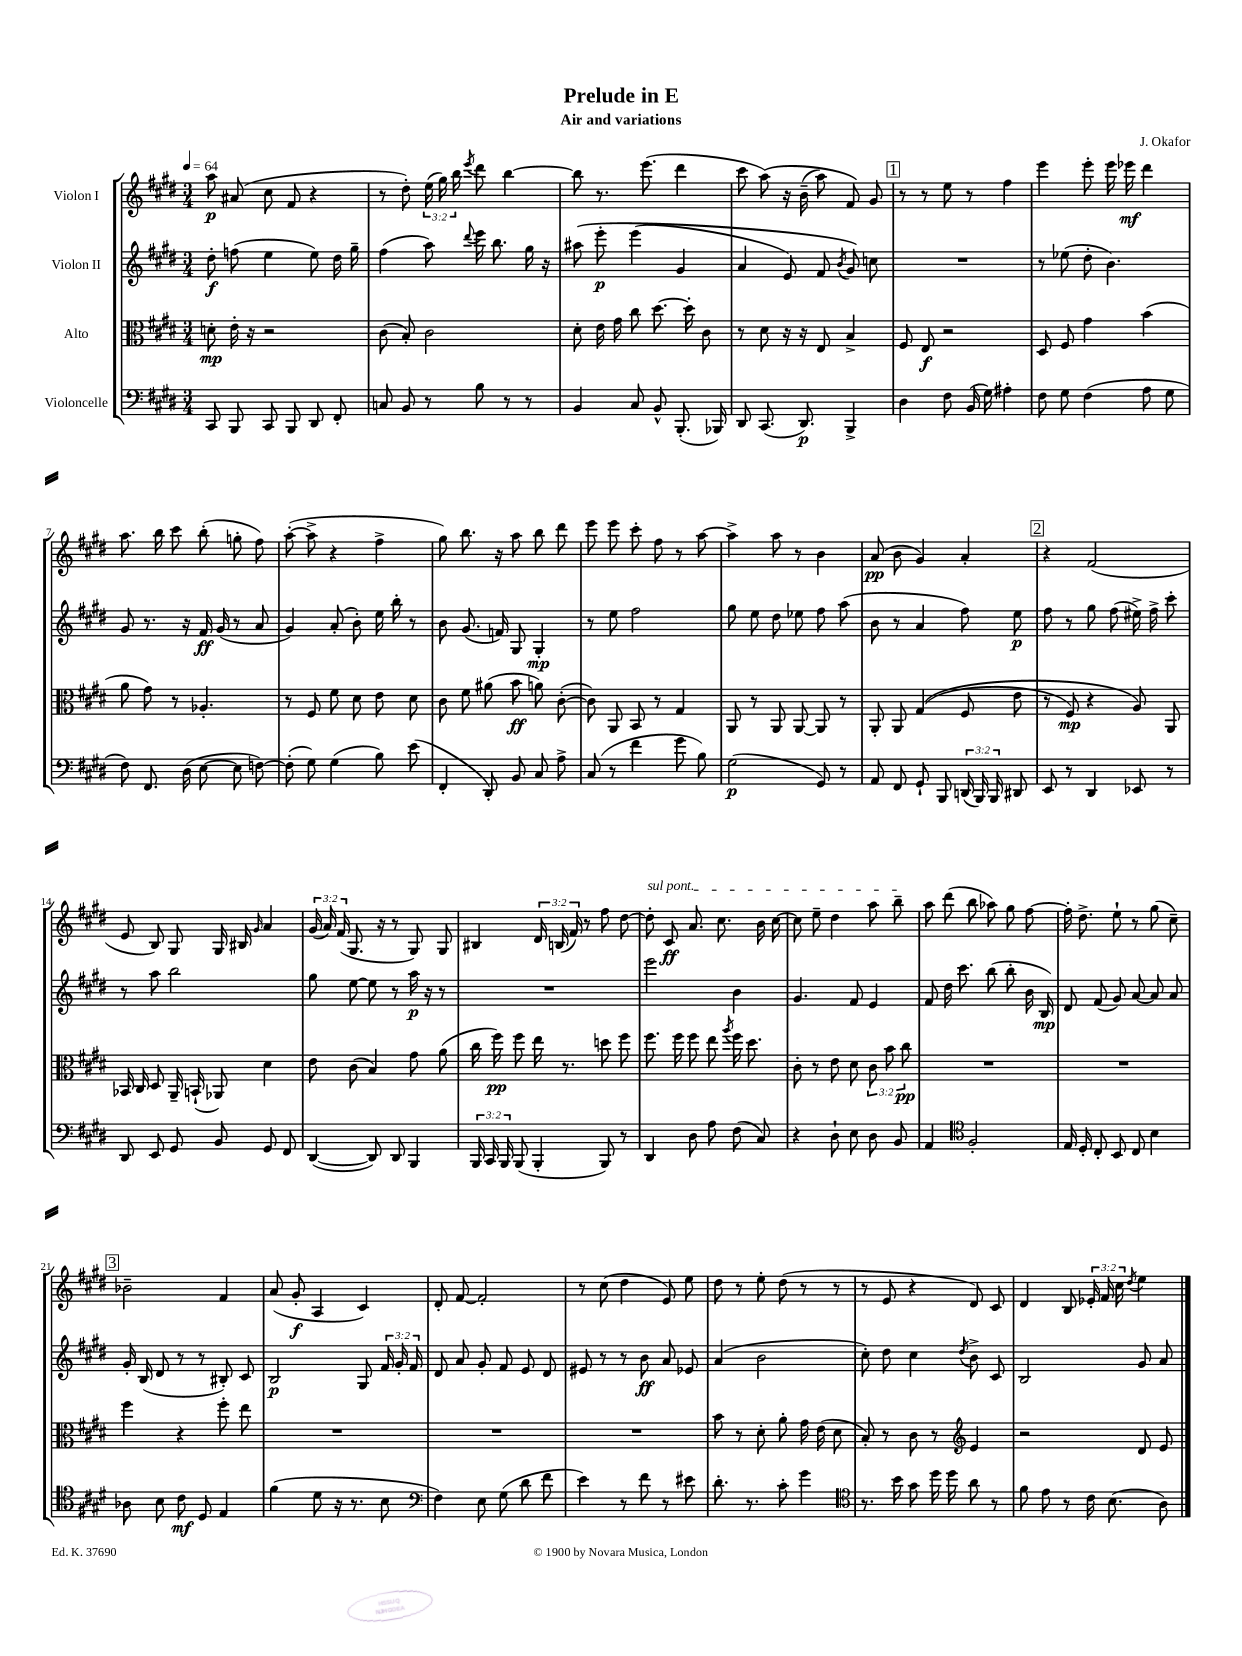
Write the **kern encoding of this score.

**kern	**dynam	**kern	**dynam	**kern	**dynam	**kern	**dynam
*part4	*part4	*part3	*part3	*part2	*part2	*part1	*part1
*staff4	*staff4	*staff3	*staff3	*staff2	*staff2	*staff1	*staff1
*I"Violoncelle	*	*I"Alto	*	*I"Violon II	*	*I"Violon I	*
*clefF4	*	*clefC3	*	*clefG2	*	*clefG2	*
*k[f#c#g#d#]	*	*k[f#c#g#d#]	*	*k[f#c#g#d#]	*	*k[f#c#g#d#]	*
*M3/4	*	*M3/4	*	*M3/4	*	*M3/4	*
*MM64	*	*MM64	*	*MM64	*	*MM64	*
=1	=1	=1	=1	=1	=1	=1	=1
8CC#/	.	8dn'\	mp	8dd#'\	f	8aa\	p
8BBB/	.	16e'\	.	(8ffn\	.	(8a#X/	.
.	.	16r	.	.	.	.	.
8CC#/	.	2r	.	4ee\	.	8cc#\	.
8BBB/	.	.	.	.	.	8f#/	.
8DD#/	.	.	.	8ee\)	.	4r	.
8FF#'/	.	.	.	16dd#\	.	.	.
.	.	.	.	16gg#~\	.	.	.
=2	=2	=2	=2	=2	=2	=2	=2
8Cn/	.	(8c#\	.	(4ff#\	.	8r	.
8BB/	.	8B'/)	.	.	.	8dd#'\)	.
8r	.	2c#\	.	8aa\)	.	(24ee\	.
.	.	.	.	.	.	24gg#\)	.
.	.	.	.	.	.	24bb\	.
.	.	.	.	8qqddd#/	.	8qeee/	.
8B\	.	.	.	16eee\	.	8ddd#\	.
.	.	.	.	8.bb\	.	.	.
8r	.	.	.	.	.	[4bb\	.
8r	.	.	.	16gg#\	.	.	.
.	.	.	.	16r	.	.	.
=3	=3	=3	=3	=3	=3	=3	=3
4BB/	.	8d#'\	.	(8aa#X\	.	8bb\]	.
.	.	16e\	.	8eee'\	p	8.r	.
.	.	16g#\	.	.	.	.	.
8C#/	.	8cc#\	.	(4eee\	.	.	.
.	.	.	.	.	.	(8.eee\	.
8BB^^/	.	[8.dd#\	.	.	.	.	.
(8.BBB'/	.	.	.	4g#/	.	4ddd#\	.
.	.	16dd#'\]	.	.	.	.	.
.	.	8c#\	.	.	.	.	.
16BBB-X/)	.	.	.	.	.	.	.
=4	=4	=4	=4	=4	=4	=4	=4
8DD#/	.	8r	.	4a/	.	8ccc#\	.
(8.CC#/	.	8d#\	.	.	.	(8aa\)	.
.	.	16r	.	8e/)	.	16r	.
8.DD#/)	p	16r	.	.	.	(16b~\	.
.	.	8E/	.	8f#/	.	8aa\)	.
.	.	.	.	8qb/	.	.	.
4BBB^/	.	4B^/	.	8g#/)	.	8f#/)	.
.	.	.	.	8ccn\	.	8g#/	.
!!LO:REH:place=s1:t=1
=5	=5	=5	=5	=5	=5	=5	=5
4D#\	.	8F#/	.	2.r	.	8r	.
.	.	8E/	f	.	.	8r	.
8F#\	.	2r	.	.	.	8ee\	.
(16BB/	.	.	.	.	.	8r	.
16G#\)	.	.	.	.	.	.	.
4A#X'\	.	.	.	.	.	4ff#\	.
=6	=6	=6	=6	=6	=6	=6	=6
8F#\	.	8D#/	.	8r	.	4eee\	.
8G#\	.	8F#/	.	(8ee-X\	.	.	.
(4F#\	.	4g#\	.	8dd#'\	.	8eee'\	.
.	.	.	.	4.b\)	.	16eee\	.
.	.	.	.	.	.	16eee-X\	mf
8A\	.	(4b\	.	.	.	4ddd#\	.
8G#\	.	.	.	.	.	.	.
!!LO:LB:g=z
=7	=7	=7	=7	=7	=7	=7	=7
8F#\)	.	8a\	.	8g#/	.	8.aa\	.
8.FF#/	.	8g#\)	.	8.r	.	.	.
.	.	.	.	.	.	16bb\	.
.	.	8r	.	.	.	8ccc#\	.
(16D#\	.	.	.	16r	.	.	.
[8E\	.	4.A-X'/	.	16f#/	ff	(8bb'\	.
.	.	.	.	(16g#/	.	.	.
8E\]	.	.	.	8r	.	8ggn'\	.
[8Fn\)	.	.	.	8a/	.	8ff#\)	.
=8	=8	=8	=8	=8	=8	=8	=8
(8F'\]	.	8r	.	4g#/)	.	([8aa'\	.
8G#\)	.	8F#/	.	.	.	8aa^\]	.
(4G#\	.	8f#\	.	(8a'/	.	4r	.
.	.	8d#\	.	8b'\)	.	.	.
8B\)	.	8e\	.	16ee\	.	4ff#^\	.
.	.	.	.	16bb'\	.	.	.
(8e\	.	8d#\	.	8r	.	.	.
=9	=9	=9	=9	=9	=9	=9	=9
4FF#'/	.	8c#\	.	8b\	.	8gg#\)	.
.	.	8f#\	.	(8.g#/	.	8.bb\	.
8DD#'/)	.	(8a#X\	.	.	.	.	.
.	.	.	.	16fn/)	.	16r	.
8BB/	.	8b\	ff	8G#/	.	8aa\	.
8C#/	.	8an\)	.	4G#'/	mp	8bb\	.
8A^\	.	([8c#'\	.	.	.	8ddd#\	.
=10	=10	=10	=10	=10	=10	=10	=10
(8C#/	.	8c#\])	.	8r	.	8eee\	.
8r	.	8AA/	.	8ee\	.	8eee\	.
4f#\	.	8BB/	.	2ff#\	.	8ccc#'\	.
.	.	8r	.	.	.	8ff#\	.
8g#\	.	4G#/	.	.	.	8r	.
8B\)	.	.	.	.	.	[8aa\	.
=11	=11	=11	=11	=11	=11	=11	=11
(2G#\	p	8AA/	.	8gg#\	.	4aa^\]	.
.	.	8r	.	8ee\	.	.	.
.	.	8AA/	.	8dd#\	.	8aa\	.
.	.	[8AA/	.	8ee-X\	.	8r	.
8GG#/)	.	8AA/]	.	8ff#\	.	4b\	.
8r	.	8r	.	(8aa\	.	.	.
=12	=12	=12	=12	=12	=12	=12	=12
8AA/	.	8AA'/	.	8b\	.	(8a/	pp
8FF#/	.	8AA/	.	8r	.	8b\	.
8GG#`/	.	((4G#/	.	4a/	.	4g#/)	.
8BBB/	.	.	.	.	.	.	.
(24DDn/	.	8F#/	.	8ff#\)	.	4a'/	.
24BBB/)	.	.	.	.	.	.	.
24BBB/	.	.	.	.	.	.	.
8DD#X/	.	8e\	.	8ee\	p	.	.
!!LO:REH:place=s1:t=2
=13	=13	=13	=13	=13	=13	=13	=13
8EE/	.	8r	.	8ff#\	.	4r	.
8r	.	8F#/)	mp	8r	.	.	.
4DD#/	.	4r	.	8gg#\	.	(2f#/	.
.	.	.	.	(8ff#\	.	.	.
8EE-X/	.	8A/)	.	16ee#X^\)	.	.	.
.	.	.	.	16ff#^\	.	.	.
8r	.	8AA/	.	8ccc#'\	.	.	.
!!LO:LB:g=z
=14	=14	=14	=14	=14	=14	=14	=14
8DD#/	.	16BB-X/	.	8r	.	8e/	.
.	.	16C#/	.	.	.	.	.
8EE/	.	8D#/	.	8aa\	.	8B/)	.
8GG#/	.	16AA~/	.	2bb\	.	8G#/	.
.	.	(16BBn`/	.	.	.	.	.
8BB/	.	8AA-X/)	.	.	.	16G#/	.
.	.	.	.	.	.	16B#X/	.
.	.	.	.	.	.	16qqg#/	.
8GG#/	.	4d#\	.	.	.	4a/	.
8FF#/	.	.	.	.	.	.	.
=15	=15	=15	=15	=15	=15	=15	=15
([4DD#/	.	8e\	.	8gg#\	.	(24g#/	.
.	.	.	.	.	.	24a/)	.
.	.	.	.	.	.	(24f#/	.
.	.	(8c#\	.	[8ee\	.	8.G#/	.
8DD#/])	.	4B/)	.	8ee\]	.	.	.
.	.	.	.	.	.	16r	.
8DD#/	.	.	.	8r	.	8r	.
4BBB/	.	8g#\	.	16aa\	p	8G#/)	.
.	.	.	.	16r	.	.	.
.	.	(8a\	.	8r	.	8G#/	.
=16	=16	=16	=16	=16	=16	=16	=16
24BBB/	.	16cc#\	.	2.r	.	4B#X/	.
24CC#/	.	.	.	.	.	.	.
.	.	16ff#\)	pp	.	.	.	.
24BBB/	.	.	.	.	.	.	.
(8BBB/	.	8ff#\	.	.	.	.	.
4BBB'/	.	16ee\	.	.	.	24d#/	.
.	.	.	.	.	.	(24Bn/	.
.	.	8.r	.	.	.	.	.
.	.	.	.	.	.	24f#/)	.
.	.	.	.	.	.	8r	.
8BBB/)	.	8ddn\	.	.	.	8ff#\	.
8r	.	8ff#\	.	.	.	[8dd#\	.
=17	=17	=17	=17	=17	=17	=17	=17
!	!	!	!	!	!	!LO:TX:a:i:t=sul pont.	!
4DD#/	.	8.ff#\	.	2eee\	.	8dd#'\]	.
.	.	.	.	.	.	8c#/	ff
.	.	16ff#\	.	.	.	.	.
8D#\	.	8ff#\	.	.	.	8.a/	.
8A\	.	8ee\	.	.	.	.	.
.	.	.	.	.	.	8.cc#\	.
.	.	8qaa/	.	.	.	.	.
(8F#\	.	16ff#\	.	4b\	.	.	.
.	.	8.dd#\	.	.	.	.	.
8C#/)	.	.	.	.	.	16b\	.
.	.	.	.	.	.	[16cc#\	.
=18	=18	=18	=18	=18	=18	=18	=18
4r	.	8c#'\	.	4.g#/	.	8cc#\]	.
.	.	8r	.	.	.	8ee~\	.
8D#`\	.	8e\	.	.	.	4dd#\	.
8E\	.	8d#\	.	8f#/	.	.	.
8D#\	.	12c#\	.	4e/	.	8aa\	.
.	.	12b\	.	.	.	.	.
8BB/	.	.	.	.	.	8bb~\	.
.	.	12cc#\	pp	.	.	.	.
=19	=19	=19	=19	=19	=19	=19	=19
4AA/	.	2.r	.	8f#/	.	8aa\	.
.	.	.	.	16dd#\	.	(8ddd#\	.
.	.	.	.	8.ccc#\	.	.	.
*clefC4	*	*	*	*	*	*	*
2F#'/	.	.	.	.	.	8bb\	.
.	.	.	.	(8bb\	.	8aa-X\)	.
.	.	.	.	8bb'\	.	8gg#\	.
.	.	.	.	16b\	.	[8ff#\	.
.	.	.	.	16B/)	mp	.	.
=20	=20	=20	=20	=20	=20	=20	=20
16E/	.	2.r	.	8d#/	.	16ff#'\]	.
16D#'/	.	.	.	.	.	8.dd#^\	.
8C#'/	.	.	.	(8f#/	.	.	.
8BB/	.	.	.	8g#/)	.	8ee`\	.
8C#/	.	.	.	[8a/	.	8r	.
4B\	.	.	.	8a/]	.	(8gg#\	.
.	.	.	.	8a/	.	8cc#~\)	.
!!LO:LB:g=z
!!LO:REH:place=s1:t=3
=21	=21	=21	=21	=21	=21	=21	=21
8A-X\	.	4ff#\	.	16g#'/	.	2b-X~\	.
.	.	.	.	(16B/	.	.	.
8B\	.	.	.	8d#/	.	.	.
8c#\	mf	4r	.	8r	.	.	.
8D#/	.	.	.	8r	.	.	.
4E/	.	8ff#'\	.	8B#X'/)	.	4f#/	.
.	.	8ee\	.	8c#/	.	.	.
=22	=22	=22	=22	=22	=22	=22	=22
(4f#\	.	2.r	.	2B/	p	(8a/	.
.	.	.	.	.	.	8g#'/	f
8d#\	.	.	.	.	.	4A/	.
16r	.	.	.	.	.	.	.
8.r	.	.	.	.	.	.	.
.	.	.	.	8G#/	.	4c#/)	.
8B\	.	.	.	24f#/	.	.	.
.	.	.	.	24g#'/	.	.	.
.	.	.	.	24f#/	.	.	.
=23	=23	=23	=23	=23	=23	=23	=23
*clefF4	*	*	*	*	*	*	*
4F#\)	.	2.r	.	8d#/	.	8d#'/	.
.	.	.	.	8a/	.	[8f#/	.
8E\	.	.	.	8g#'/	.	2f#'/]	.
(8G#\	.	.	.	8f#/	.	.	.
8d#\	.	.	.	8e/	.	.	.
8f#\	.	.	.	8d#/	.	.	.
=24	=24	=24	=24	=24	=24	=24	=24
4e\)	.	2.r	.	8e#X/	.	8r	.
.	.	.	.	8r	.	(8cc#\	.
8r	.	.	.	8r	.	4dd#\	.
8f#\	.	.	.	8b\	ff	.	.
8r	.	.	.	8a/	.	8e/)	.
8e#X\	.	.	.	8e-X/	.	8ee\	.
=25	=25	=25	=25	=25	=25	=25	=25
8.d#'\	.	8b\	.	(4a/	.	8dd#\	.
.	.	8r	.	.	.	8r	.
8.r	.	.	.	.	.	.	.
.	.	8d#'\	.	2b\	.	8ee'\	.
8c#'\	.	8a'\	.	.	.	(8dd#\	.
4g#\	.	16g#\	.	.	.	8r	.
.	.	(16e\	.	.	.	.	.
.	.	8d#\	.	.	.	8r	.
=26	=26	=26	=26	=26	=26	=26	=26
*clefC4	*	*	*	*	*	*	*
8.r	.	8B'/)	.	8cc#'\)	.	8r	.
.	.	8r	.	8dd#\	.	8e/	.
16b\	.	.	.	.	.	.	.
8g#\	.	8c#\	.	4cc#\	.	4r	.
16dd#\	.	8r	.	.	.	.	.
16dd#\	.	.	.	.	.	.	.
*	*	*clefG2	*	*	*	*	*
.	.	.	.	8qdd#/	.	.	.
8a\	.	4e/	.	8b^\	.	8d#/)	.
8r	.	.	.	8c#/	.	8c#/	.
=27	=27	=27	=27	=27	=27	=27	=27
8f#\	.	2r	.	2B/	.	4d#/	.
8e\	.	.	.	.	.	.	.
8r	.	.	.	.	.	8B/	.
16c#\	.	.	.	.	.	24e-X'/	.
.	.	.	.	.	.	24f#/	.
(8.B\	.	.	.	.	.	.	.
.	.	.	.	.	.	24cc#\	.
.	.	.	.	.	.	8qdd#/	.
.	.	8d#/	.	8g#/	.	4ee\	.
8A\)	.	8e/	.	8a/	.	.	.
==	==	==	==	==	==	==	==
*-	*-	*-	*-	*-	*-	*-	*-
